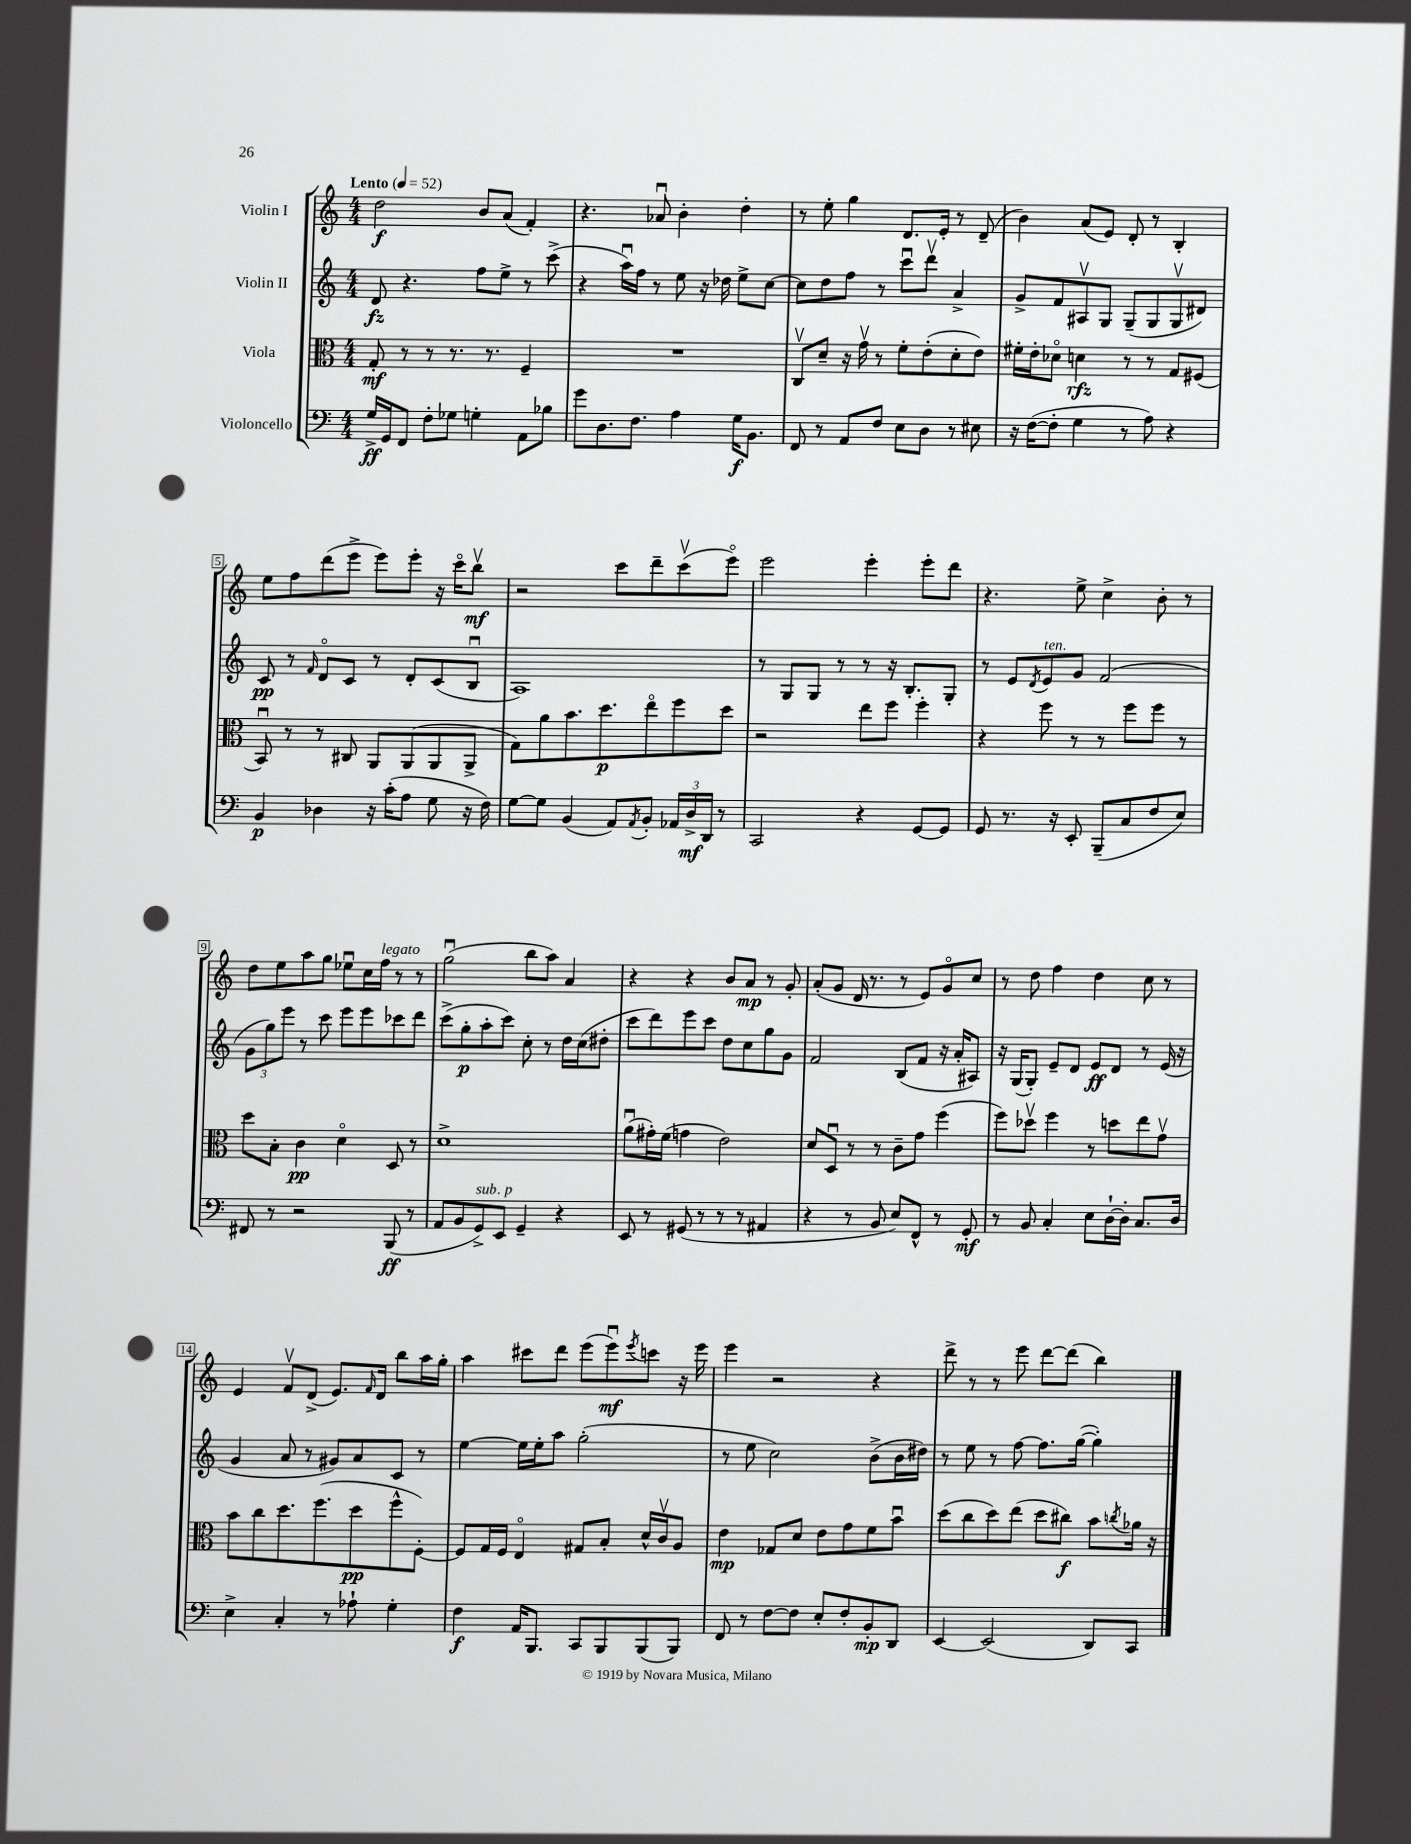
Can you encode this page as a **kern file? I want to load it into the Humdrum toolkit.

**kern	**kern	**kern	**kern
*staff4	*staff3	*staff2	*staff1
*clefF4	*clefC3	*clefG2	*clefG2
*k[]	*k[]	*k[]	*k[]
*M4/4	*M4/4	*M4/4	*M4/4
*MM52	*MM52	*MM52	*MM52
16G^	8G'	8d	2dd
16GG	.	.	.
8FF	8r	4.r	.
8F'	8r	.	.
8G-	8.r	.	.
4G'	.	8ff	8b
.	8.r	.	.
.	.	8ee^	(8a
8AA	4F~	8r	4f')
8B-	.	(8ccc^	.
=	=	=	=
8g	1r	4r	4.r
8.D	.	.	.
.	.	16aau)	.
8.F	.	16ff	.
.	.	8r	8a-u
4A	.	8ee	4b'
.	.	16r	.
.	.	16dd-	.
16G	.	8ee^	4dd'
8.BB	.	.	.
.	.	[8cc	.
=	=	=	=
8FF	8Cv	8cc]	8r
8r	8d~	8dd	8ee'
8AA	16r	8ff	4gg
.	16gv	.	.
8F	8r	8r	.
8E	8f'	8cccu	8.d
8D	(8e'	8dddv	.
.	.	.	16e'
8r	8d'	4a^	8r
8E#	8e)	.	(8d~
=	=	=	=
16r	16f#'	8g^	4b)
([16F	16e'	.	.
8F']	8d-o	8f	.
4G	4d	8A#v	(8a
.	.	8G	8e)
8r	8r	(8G~	8d'
8A)	8r	8G	8r
4r	8G	8Gv	4B'
.	(8F#	8d#)	.
=	=	=	=
4BB	8BBu)	8c	8ee
.	8r	8r	8ff
.	.	16qqf	.
4D-	8r	8do	(8ddd
.	8C#	8c	8eee^
16r	8AA	8r	8eee)
(16c'	.	.	.
8A	(8AA	8d'	8eee'
8G	8AA	(8c	16r
.	.	.	16ccco
16r	8AA^	8Bu	8bbv
16F)	.	.	.
=	=	=	=
[8G	8G)	1A)	2r
8G]	8a	.	.
(4BB	8.b	.	.
.	8.dd	.	.
8AA)	.	.	8ccc
8qAA	.	.	.
8BB'	8eeo	.	8ddd~
24AA-	8ff	.	(8cccv
24D^	.	.	.
24DD	.	.	.
8r	8dd	.	8eeeo)
=	=	=	=
2CC	2r	8r	2eee
.	.	8G	.
.	.	8G	.
.	.	8r	.
4r	8ee	8r	4eee'
.	8ff	16r	.
.	.	8.B'	.
[8GG	4ff'	.	8eee'
8GG]	.	8G'	8ddd
=	=	=	=
8GG	4r	8r	4.r
8.r	.	8e	.
.	.	8qd	.
.	8ff	8e	.
16r	.	.	.
8EE'	8r	8g	8ee^
(8BBB~	8r	(2f	4cc^
8C	8ff	.	.
8F	8ff	.	8b'
8E)	8r	.	8r
=	=	=	=
8FF#	8dd	12g	8dd
.	.	12gg)	.
8r	8B'	.	8ee
.	.	12eee	.
2r	4c	8r	8aa
.	.	8ccc	8gg
.	4do	8eee	8ee-u
.	.	8eee	16cc
.	.	.	16ff
(8BBB	8D	8ccc-	8r
8r	8r	8ddd	8r
=	=	=	=
8AA	1d^	(8ccc^	(2ggu
8BB	.	8gg'	.
8GG^)	.	8aa'	.
8EE	.	8ccc)	.
4GG~	.	8cc'	8bb
.	.	8r	8aa)
4r	.	16dd	4a
.	.	(16cc	.
.	.	8dd#'	.
=	=	=	=
8EE	(8au	8ccc	4r
8r	16g#')	8ddd)	.
.	(16f	.	.
(8GG#	4g	8eee	4r
8r	.	8ccc	.
8r	2e)	8dd	8b
8r	.	8cc	8a
4AA#	.	8gg	8r
.	.	8g	8g'
=	=	=	=
4r	8d	2f	(8a'
.	8Du	.	8g
8r	8r	.	16d
.	.	.	8.r
8BB	8r	.	.
8E)	8c~	(8B	8r
8FF^^	8g	8f	8e)
8r	(4ff	16r	8go
.	.	16a'	.
8GG'	.	8A#)	8cc
=	=	=	=
8r	8ff)	16r	8r
.	.	(16G	.
8BB	8dd-v	8G')	8dd
4C'	4ff	8e~	4ff
.	.	8d	.
8E	8r	8e	4dd
[16D`	8dd	8d	.
16D']	.	.	.
8.C	8ee	8r	8cc
.	8gv	(16e	8r
16D	.	16r	.
=	=	=	=
4E^	8b	4g	4e
.	8cc	.	.
4C'	8.dd	8a	8fv
.	.	8r	(8d^
.	(8.ff	.	.
8r	.	8g#)	8.e)
8A-`	8dd	8a	.
.	.	.	16qqf
.	.	.	16d
4G'	8ff^^	8c	8bb
.	[8F')	8r	16aa
.	.	.	16gg'
=	=	=	=
4F	8F]	[4ee	4aa
.	16G	.	.
.	16F	.	.
16AA	4Eo	16ee]	8ccc#
8.BBB	.	16ee'	.
.	.	8aa	8ddd
8CC	8G#	(2gg'	(8eee
8BBB	8B'	.	8eeeu)
.	.	.	8qeee
(8BBB	16d^^	.	8ccc
.	16cv	.	.
8BBB)	8A	.	16r
.	.	.	16eee
=	=	=	=
8FF	4e	8r	4eee
8r	.	8ee	.
[8F	8G-	2cc)	2r
8F]	8d	.	.
8E'	8e	.	.
8F'	8g	.	.
8BB'	8f	(8b^	4r
8DD	8bu	16b	.
.	.	16dd#)	.
=	=	=	=
[4EE	(8dd	8r	8ddd^
.	8cc	8ee	8r
(2EE]	8dd)	8r	8r
.	(8ee	[8ff	8eee
.	8dd	8.ff]	[8ddd
.	8cc#)	.	(8ddd]
.	.	([16gg	.
8DD)	8b	4gg'])	4bb)
.	8qcc	.	.
8CC	16a-	.	.
.	16r	.	.
==	==	==	==
*-	*-	*-	*-
